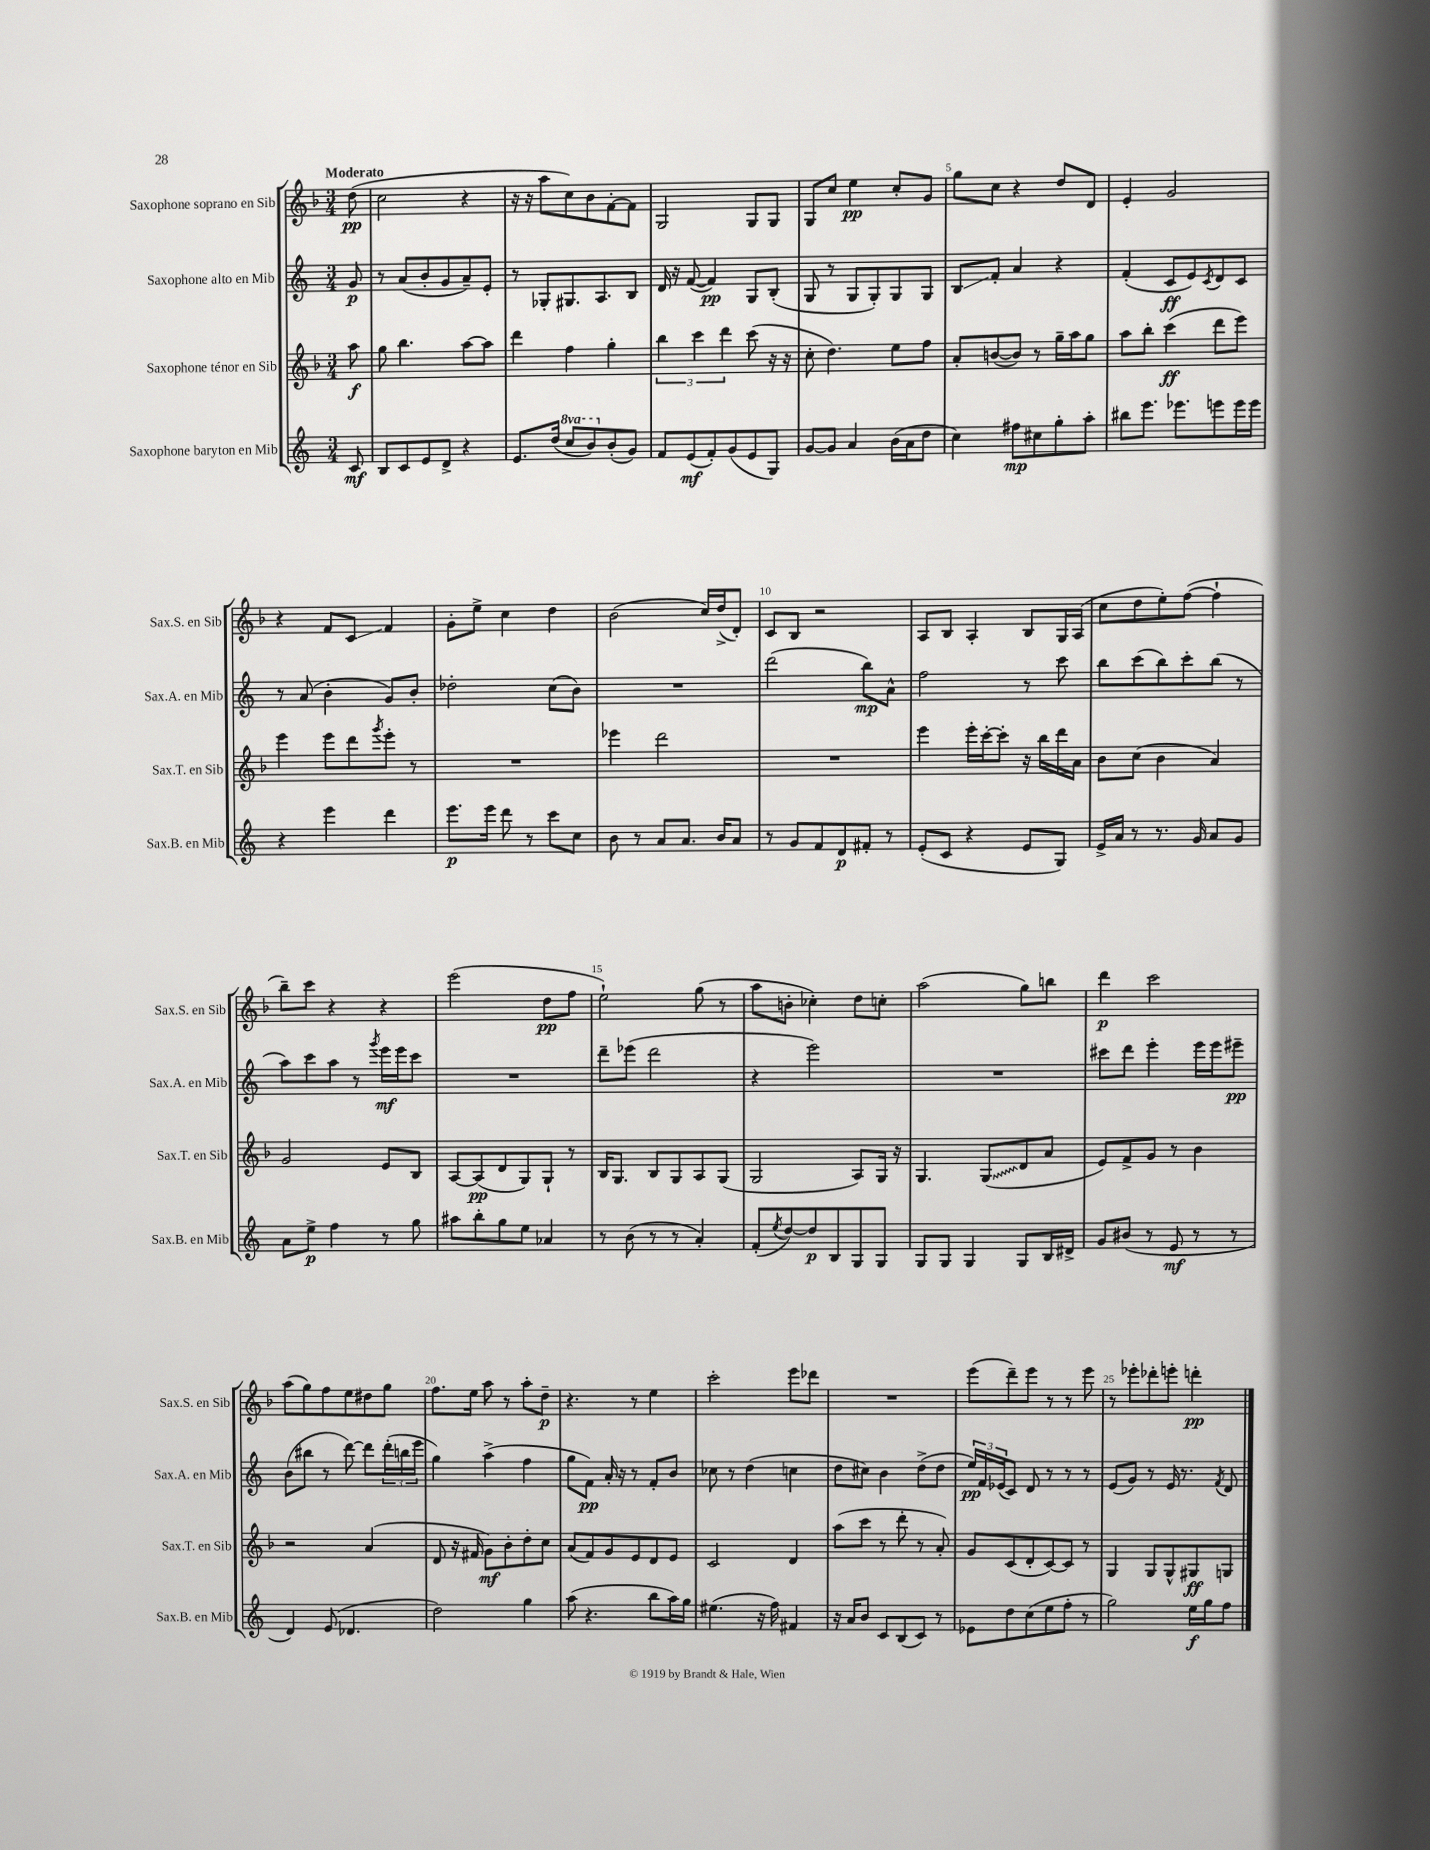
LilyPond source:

<<
\new StaffGroup <<
\new Staff = "s0" \with { instrumentName = "Saxophone soprano en Sib" shortInstrumentName = "Sax.S. en Sib" } {
    \clef treble \key f \major \numericTimeSignature \time 3/4 \partial 8 \tempo "Moderato"
    d''8\pp( |
    c''2 r4 |
    r16 r16 a''8 c''8) bes'8 f'8~-. f'8 |
    g2 g8 g8 |
    g8 c''8 e''4\pp c''8-. g'8 |
    g''8 c''8 r4 d''8 d'8 |
    e'4-. g'2 |
    r4 f'8 c'8\glissando f'4 |
    g'8-. e''8-> c''4 d''4 |
    bes'2( c''16) d''16->( d'8-.) |
    c'8 bes8 r2 |
    a8 bes8 a4-. bes8 g16 a16( |
    c''8 d''8 e''8-.) f''8~( f''4-! |
    bes''8--) c'''8 r4 r4 |
    e'''2( d''8\pp f''8 |
    e''2-!) g''8( r8 |
    a''8 b'8-. ces''4-.) d''8 c''8-. |
    a''2( g''8) b''8 |
    d'''4\p c'''2 |
    a''8( g''8) f''8 e''8 dis''8 g''8 |
    f''8. e''16 a''8 r8 a''8-. d''8--\p |
    r4. r8 e''4 |
    c'''2-. e'''8 des'''8 |
    R2. |
    e'''8( d'''8--) e'''8 r8 r8 e'''8 |
    r8 ees'''8-. des'''8-. e'''8-. d'''4-.\pp \bar "|." |
}
\new Staff = "s1" \with { instrumentName = "Saxophone alto en Mib" shortInstrumentName = "Sax.A. en Mib" } {
    \clef treble \key c \major \numericTimeSignature \time 3/4 \partial 8
    g'8\p |
    r8 a'8( b'8-. g'8 a'8--) e'8-. |
    r8 ges8-. gis8. a8. b8 |
    d'16 r16 f'8~( f'4\pp) g8 b8-.( |
    g8 r8 g8 g8-.) g8 g8 |
    b8\glissando f'8-. a'4 r4 |
    f'4-.( c'8\ff e'8) \acciaccatura { c'8 } d'8 c'8 |
    r8 a'8( b'4-. g'8) b'8-. |
    des''2-. c''8( b'8) |
    R2. |
    d'''2( b''8\mp) a'8-^ |
    f''2 r8 c'''8 |
    b''8 c'''8( b''8) c'''8-. b''8( r8 |
    a''8) c'''8 a''8 r8 \acciaccatura { g'''8 } e'''16\mf e'''16 c'''8 |
    R2. |
    d'''8-- ees'''8( d'''2 |
    r4 e'''2) |
    R2. |
    cis'''8 d'''8 e'''4-. e'''16 e'''16 eis'''8--\pp |
    b'8( bis''8 r8 d'''8~) d'''8 \tuplet 3/2 { d'''16-.( b''16 e'''16 } |
    g''4) a''4->( f''4 |
    g''8 f'8\pp) a'16-. r16 r8 f'8-. b'8 |
    ces''8 r8 d''4( c''4 |
    d''8 cis''8) b'4 d''8->( d''8 |
    \tuplet 3/2 { e''16\pp) f'16 ees'16( } c'8) d'8 r8 r8 r8 |
    e'8( g'8) r8 e'16 r8. \acciaccatura { f'8 } d'8 \bar "|." |
}
\new Staff = "s2" \with { instrumentName = "Saxophone ténor en Sib" shortInstrumentName = "Sax.T. en Sib" } {
    \clef treble \key f \major \numericTimeSignature \time 3/4 \partial 8
    a''8\f |
    g''8 bes''4. a''8~ a''8 |
    d'''4 f''4 g''4-. |
    \tuplet 3/2 { bes''4 c'''4 d'''4 } c'''8( r16 r16 |
    c''8-. d''4.) e''8 f''8 |
    a'8-. b'8~( b'8) r8 g''16-- a''16 g''8 |
    a''8 bes''8-. c'''4\ff( d'''8 e'''8) |
    e'''4 e'''8 d'''8 \acciaccatura { g'''8 } e'''8-. r8 |
    R2. |
    ees'''4 d'''2 |
    R2. |
    e'''4 e'''16-. c'''16~-. c'''8-. r16 bes''16 d'''16 a'16 |
    bes'8 c''8( bes'4 a'4) |
    g'2 e'8 bes8 |
    a8~ a8\pp( d'8 g8) g8-! r8 |
    bes16 g8. bes8 g8 a8 g8( |
    g2 a8) g16 r16 |
    g4. \once \override Glissando.style = #'zigzag g8\glissando( d'8 a'8 |
    e'8) f'8-> g'8 r8 bes'4 |
    r2 a'4( |
    d'8 r16 fis'16 g'8\mf) bes'8-. d''8-. c''8 |
    a'8( f'8) g'8 e'8 d'8 e'8 |
    c'2 d'4 |
    a''8( c'''8 r8 d'''8-. r8 a'8-.) |
    g'8 c'8( d'8-. c'8~) c'8 r8 |
    g4 g8 g8-^ gis8\ff g8 \bar "|." |
}
\new Staff = "s3" \with { instrumentName = "Saxophone baryton en Mib" shortInstrumentName = "Sax.B. en Mib" } {
    \clef treble \key c \major \numericTimeSignature \time 3/4 \set Staff.ottavationMarkups = #ottavation-simple-ordinals \partial 8
    c'8\mf |
    b8 c'8 e'8 d'8-> r4 |
    e'8. d''16( \ottava #1 c'''8 b''8) \ottava #0 b'8-.( g'8) |
    f'8 e'8\mf( f'8-.) g'8( e'8 g8) |
    g'8~ g'8 a'4 b'16( a'16 d''8 |
    c''4) fis''8\mp cis''8 g''8-. a''8-. |
    bis''8 e'''8. ees'''8. e'''8 e'''16 e'''16 |
    r4 e'''4 d'''4 |
    e'''8.\p e'''16 d'''8 r8 c'''8 c''8 |
    b'8 r8 a'8 a'8. b'16 a'8 |
    r8 g'8 f'8 d'8\p fis'8-. r8 |
    e'8-.( c'8 r4 e'8 g8) |
    e'16-> a'16 r8 r8. g'16 a'8 g'8 |
    a'8 e''8->\p f''4 r8 g''8 |
    ais''8 b''8-. g''8 e''8 aes'4 |
    r8 b'8( r8 r8 a'4-.) |
    f'8-.( \acciaccatura { e''8 } d''8~) d''8\p b8 g8 g8 |
    g8 g8 g4 g8 b16 dis'16-> |
    g'8 bis'8( r8 e'8\mf r8 r8 |
    d'4) e'8( des'4. |
    d''2) g''4 |
    a''8( r4. b''8 a''16) g''16 |
    eis''4.( r16 f''16) fis'4 |
    r16 a'16 b'8 c'8 b8( c'8) r8 |
    ees'8 d''8 c''8( e''8 f''8-. r8 |
    g''2) e''16\f g''16 f''8 \bar "|." |
}
>>
>>
\layout { \context { \Score \override BarNumber.break-visibility = ##(#f #t #t) barNumberVisibility = #(every-nth-bar-number-visible 5) } }
